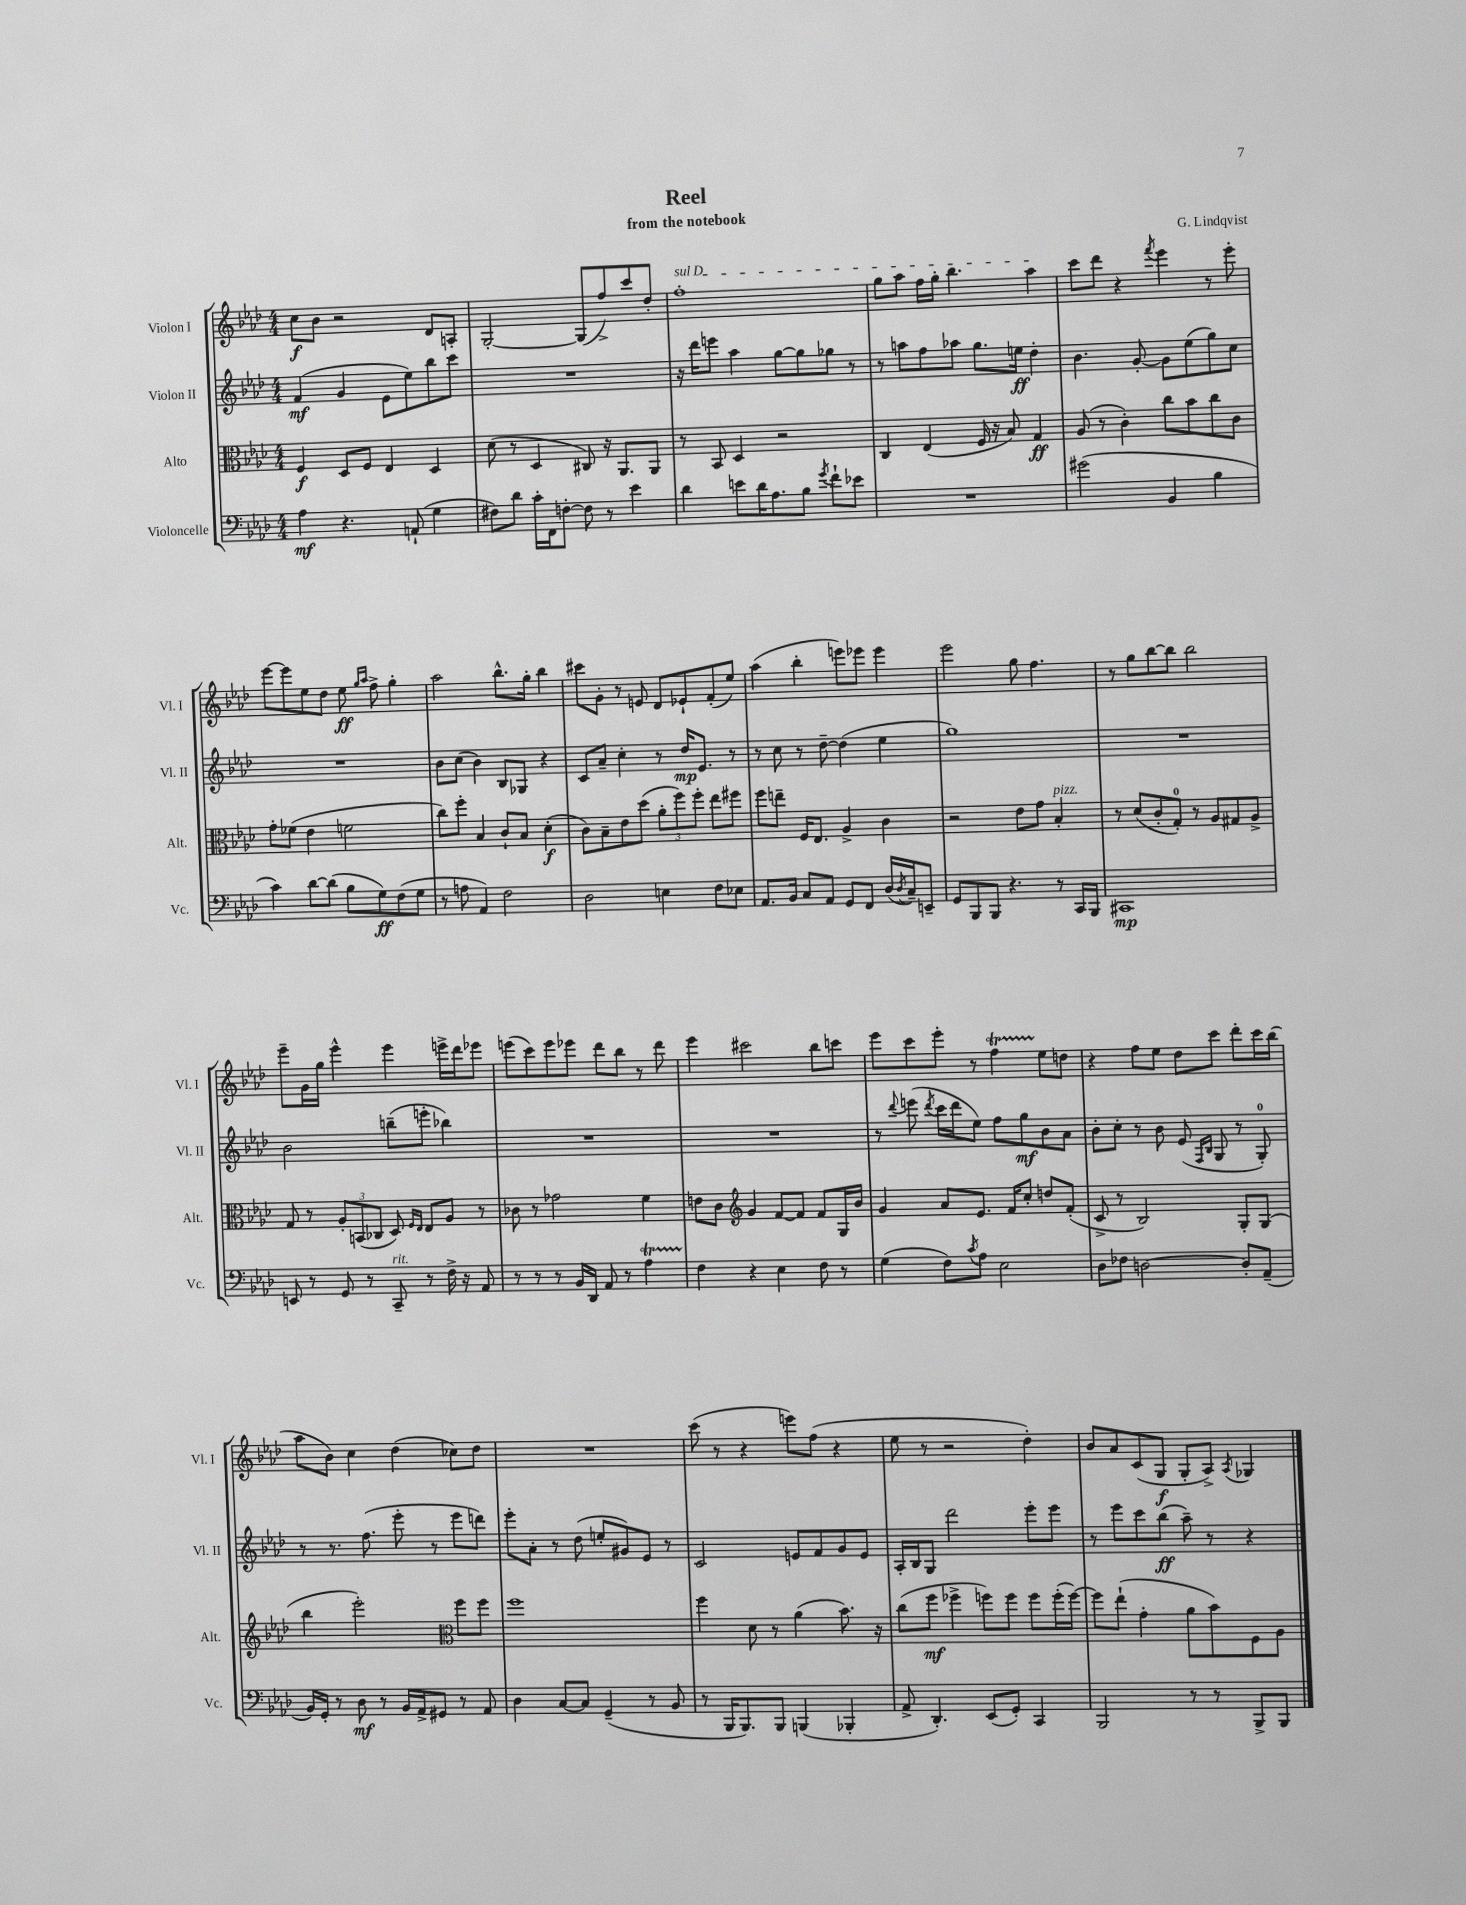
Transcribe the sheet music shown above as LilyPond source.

\header { title = "Reel" composer = "G. Lindqvist" subtitle = "from the notebook" }
<<
\new StaffGroup <<
\new Staff = "s0" \with { instrumentName = "Violon I" shortInstrumentName = "Vl. I" } {
    \clef treble \key aes \major \numericTimeSignature \time 4/4
    c''8\f bes'8 r2 des'8 a8-. |
    g2~-. g8( f''8->) c'''8 des''8-. |
    \once \override TextSpanner.bound-details.left.text = \markup { \italic "sul D" } f''1-.\startTextSpan |
    g''8 aes''8 f''16 g''16-. bes''4. aes''4\stopTextSpan |
    c'''8 des'''8 r4 \acciaccatura { f'''8 } ees'''4 r8 ees'''8-. |
    ees'''8~ ees'''8 ees''8 des''8 ees''8\ff \grace { g''16 aes''16 } f''8-> g''4-. |
    aes''2 bes''8.-^ g''16-. bes''4 |
    cis'''8 g'8-. r8 e'8 des'8 ees'8-! f'8-.( ees''8) |
    aes''4( bes''4-. e'''8) ees'''8 ees'''4 |
    ees'''2 g''8 f''4. |
    r8 g''8 bes''8~ bes''8 bes''2 |
    ees'''8-- g'16 g''16 ees'''4-^ ees'''4 e'''16-> des'''16 ees'''8 |
    e'''8( c'''8) e'''8 ees'''8 des'''8 bes''8 r8 des'''8 |
    ees'''4 cis'''2 bes''8 c'''8 |
    ees'''8 c'''8 ees'''8-. r8 f''4\startTrillSpan ees''8\stopTrillSpan d''8 |
    r4 f''8 ees''8 des''8 c'''8 des'''8-. c'''16 bes''16( |
    aes''8 bes'8) c''4 des''4( ces''8) des''8 |
    R1 |
    c'''8( r8 r4 e'''8) f''8( r4 |
    ees''8 r8 r2 des''4-.) |
    bes'8 aes'8 c'8( g8\f g8-. aes8->) \acciaccatura { aes8 } ges4 \bar "|." |
}
\new Staff = "s1" \with { instrumentName = "Violon II" shortInstrumentName = "Vl. II" } {
    \clef treble \key aes \major \numericTimeSignature \time 4/4
    f'4\mf( g'4 ees'8 ees''8) bes''8 c'''8 |
    R1 |
    r16 des'''16 e'''8 aes''4 g''8~ g''8 ges''8 r8 |
    r8 a''8 f''8 aes''8 g''8. e''16\ff des''4-. |
    bes'4. g'8~-. g'8 ees''8( g''8) c''8 |
    R1 |
    bes'8 c''8( bes'4) bes8 ges8 r4 |
    c'8 aes'8-- c''4-. r8 des''16\mp ees'8. r8 |
    r8 c''8 r8 des''8~-- des''4( ees''4 |
    g''1) |
    R1 |
    bes'2 b''8--( e'''8-. bes''4) |
    R1 |
    R1 |
    r8 \appoggiatura { des'''8 } e'''8( \acciaccatura { des'''8 } c'''16 des'''16 ees''8) f''8 g''8\mf bes'8 aes'8 |
    bes'8-. c''8-. r8 bes'8 ees'8( \grace { f16 bes16 } g8 r8 g8-0-.) |
    r8 r8. f''8.( ees'''8-. r8 ees'''8 d'''8) |
    ees'''8-. aes'8-. r8 des''8( e''8-. gis'8) ees'8 r8 |
    c'2 e'8 f'8 g'8 e'8 |
    aes16-. bes16 g8 des'''2 ees'''8-. ees'''8 |
    r8 ees'''8 c'''8 bes''8\ff( aes''8--) r8 r4 \bar "|." |
}
\new Staff = "s2" \with { instrumentName = "Alto" shortInstrumentName = "Alt." } {
    \clef alto \key aes \major \numericTimeSignature \time 4/4
    f4\f des8 f8 ees4 des4 |
    des'8( r8 des4 cis8) r16 aes,8. aes,8 |
    r8 bes,8 des4 r2 |
    c4 ees4( f16 r16 bes8) g4\ff |
    aes8( r8 c'4-.) c''8 bes'8 c''8 c'8 |
    g'8-. fes'8( ees'4 f'2 |
    c''8) f''8-. bes4 c'8-! bes8 des'4-.\f( |
    c'8) bes8-- ees'8 des''8( \tuplet 3/2 { aes'8-. f''8) f''8-. } ees''8 fis''8 |
    f''8 e''8-- f16 ees8. aes4-> c'4 |
    r2 ees'8 g'8 bes4-.^\markup { \italic "pizz." } |
    r8 des'8( c'8-. g8-0-.) r8 aes8 gis8 aes8-> |
    g8 r8 \tuplet 3/2 { aes8-. b,8( ces8 } des8) \grace { f16 ees16 } ees8 aes8 r8 |
    ces'8 r8 ges'2 f'4 |
    e'8 c'8 \clef treble g'4 f'8~ f'8 f'8 g16 bes'16 |
    g'4 aes'8 ees'8. f'16 c''8-. d''8 f'8-.( |
    c'8-> r8 bes2) g8-. g8( |
    bes''4 ees'''2-.) \clef alto f''8 f''8 |
    f''1 |
    f''4 des'8 r8 aes'4( bes'8.) r16 |
    c''8( f''8\mf fes''4-> f''8) f''8 f''8 f''16-.( f''16~) |
    f''8 ees''8-!( g'4-. aes'8 bes'8) f8 aes8 \bar "|." |
}
\new Staff = "s3" \with { instrumentName = "Violoncelle" shortInstrumentName = "Vc." } {
    \clef bass \key aes \major \numericTimeSignature \time 4/4
    aes4\mf r4. a,8-!( g4 |
    fis8) des'8 c'16-. f,16 f8~-. f8 r8 ees'4 |
    des'4 e'8 des'16 aes8. bes8 \acciaccatura { g'8 } f'8-! ees'8 |
    R1 |
    gis'2( bes,4 bes4 |
    c'4) des'8~ des'8( bes8 g8\ff) f8( g8 |
    r8 a8 aes,4) f2 |
    des2 e4 f8 ees8 |
    aes,8. bes,16 c8 aes,8 g,8 f,8 des16( \acciaccatura { des8 } c16--) e,8-- |
    g,8 bes,,8 bes,,8 r4. r8 c,16 bes,,16 |
    cis,1\mp |
    e,8 r8 g,8 r8 c,8--^\markup { \italic "rit." } r8 f16-> r16 aes,8 |
    r8 r8 r8 bes,16 des,16 aes,8 r8 aes4\startTrillSpan |
    f4\stopTrillSpan r4 ees4 f8 r8 |
    g4( f8) \acciaccatura { c'8 } aes8 ees2 |
    des8 fes8 d2~ d8-. aes,8--( |
    bes,16) g,16-. r8 des8\mf r8 bes,16 aes,16-> gis,8 r8 aes,8 |
    des4 c8~ c8 g,4--( r8 bes,8 |
    r8 bes,,16 bes,,8.) bes,,8 b,,4( bes,,4-. |
    aes,8-> des,4.-.) ees,8( g,8-.) c,4 |
    bes,,2 r8 r8 bes,,8-> bes,,8 \bar "|." |
}
>>
>>
\layout { \context { \Score \remove "Bar_number_engraver" } }
